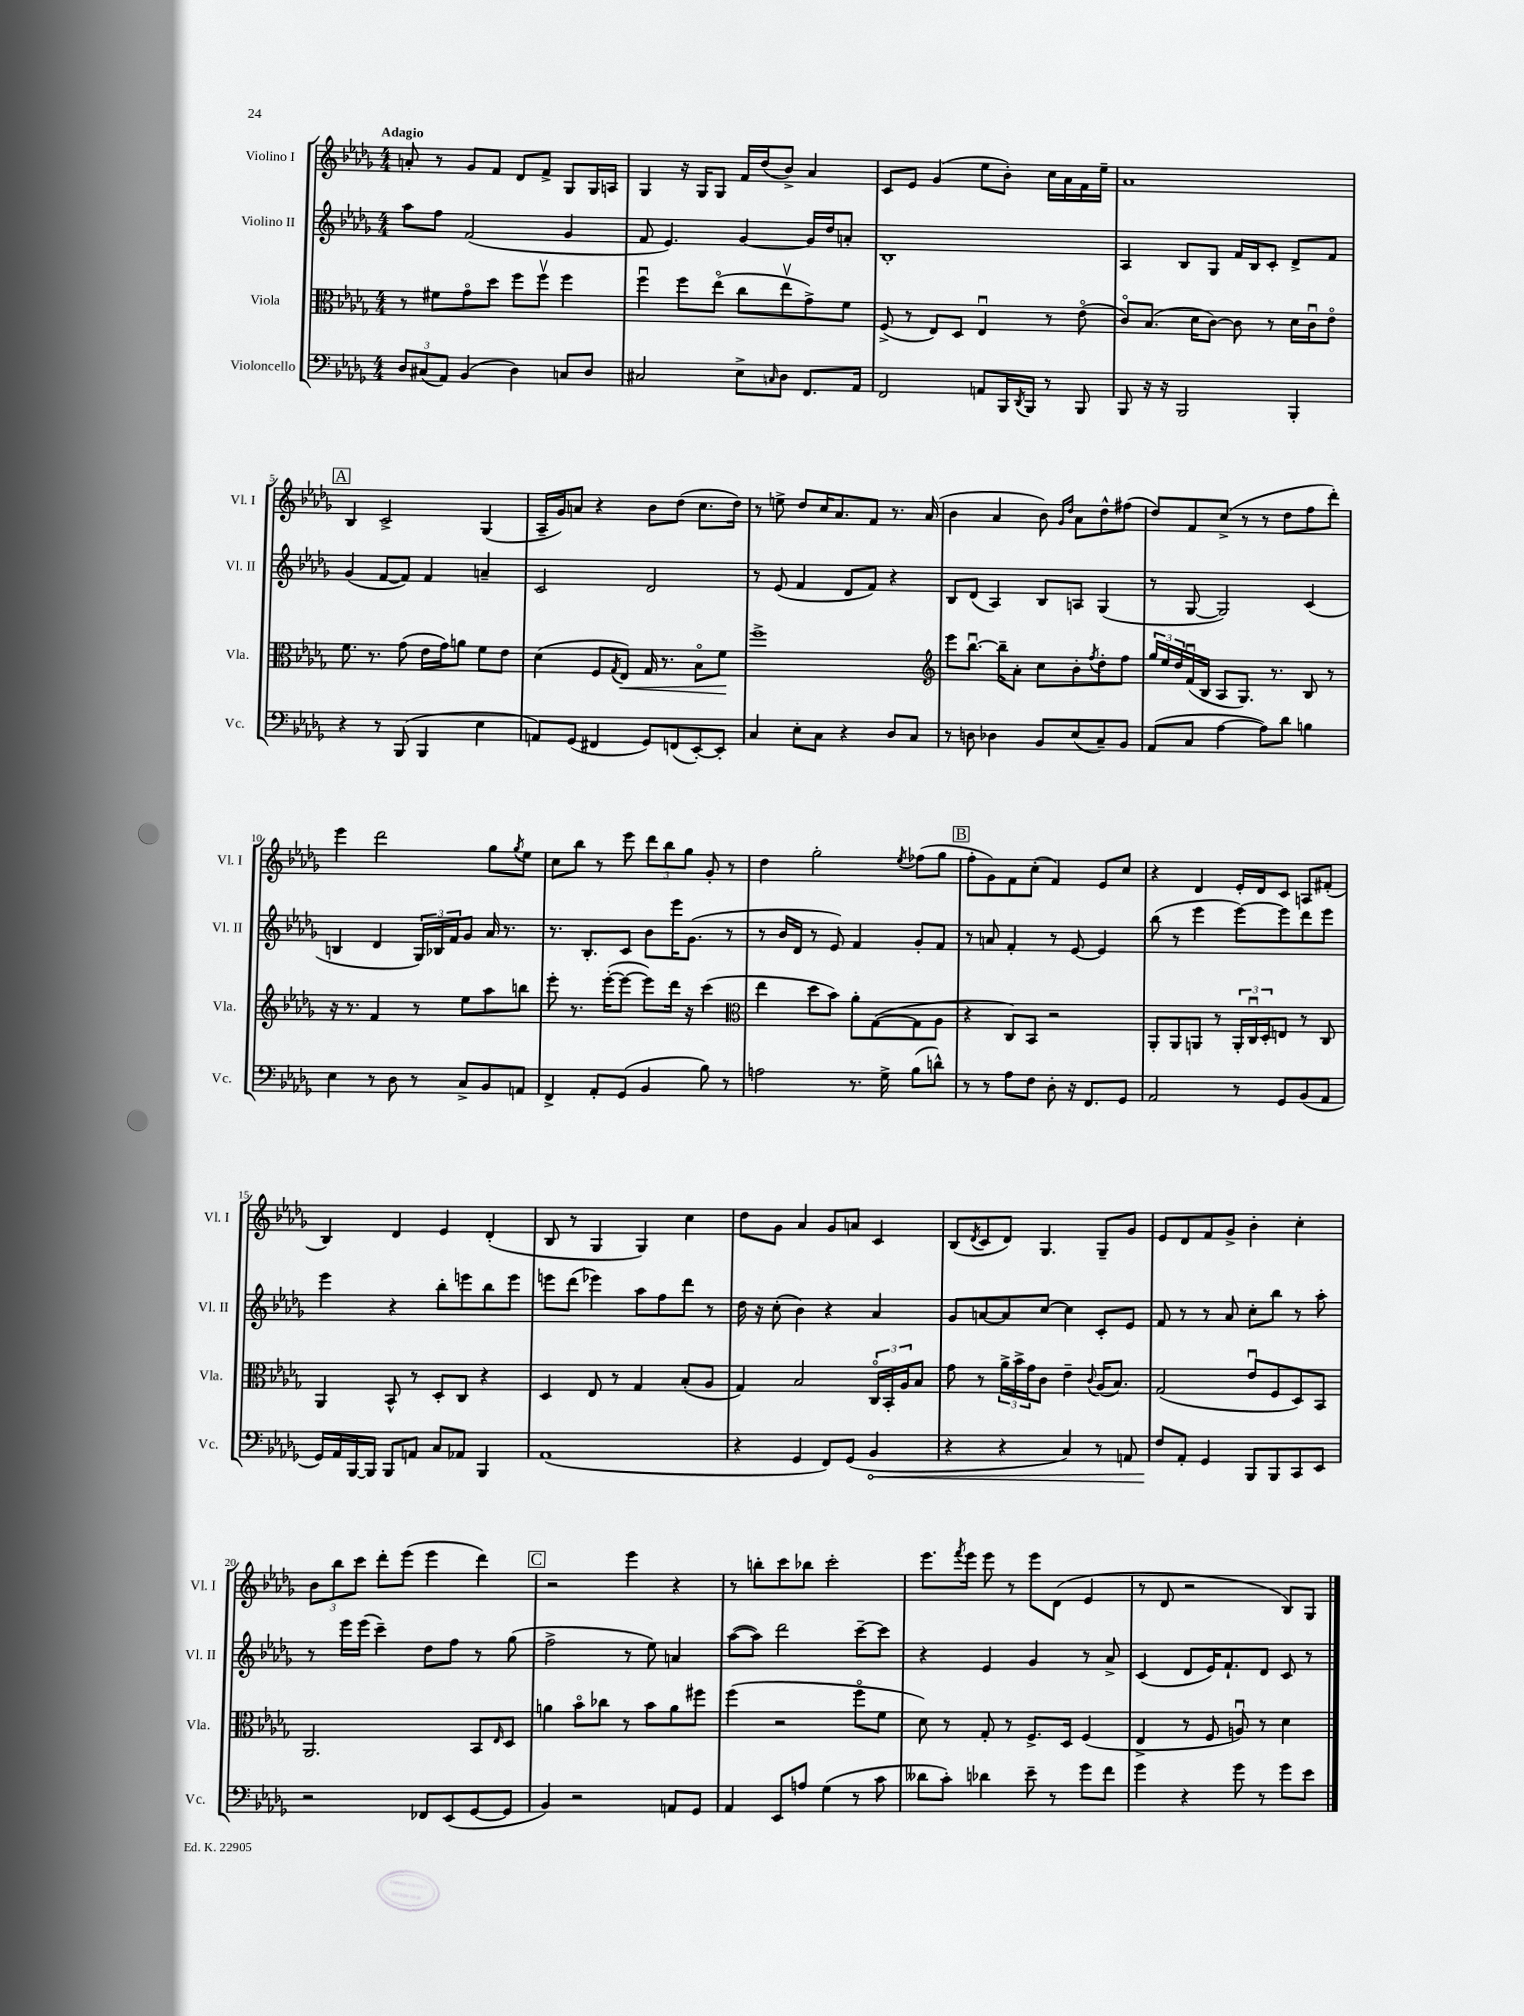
<<
\new StaffGroup <<
\new Staff = "s0" \with { instrumentName = "Violino I" shortInstrumentName = "Vl. I" } {
    \clef treble \key des \major \numericTimeSignature \time 4/4 \tempo "Adagio"
    a'8-. r8 ges'8 f'8 des'8 f'8-> ges8 ges16 a16 |
    ges4 r16 ges16 ges8 f'16 des''16( bes'8->) aes'4 |
    c'8 ees'8 ges'4( ees''8 bes'8-.) c''16 aes'16 f'16 ees''16-- |
    aes'1 |
    \mark \markup { \box "A" } bes4 c'2-> ges4( |
    aes16-- ges'16) a'8 r4 bes'8 des''8( c''8. des''16) |
    r8 e''8-> des''8 c''16 aes'8. f'8 r8. aes'16( |
    bes'4 aes'4 bes'8) \grace { ges'16 des''16 } aes'8 des''8-^ fis''8( |
    des''8) f'8 c''8->( r8 r8 des''8 f''8 des'''8-.) |
    ees'''4 des'''2 ges''8 \acciaccatura { ges''8 } ees''8 |
    c''8 bes''8 r8 ees'''8 \tuplet 3/2 { des'''8 bes''8 ges''8 } ges'8-. r8 |
    des''4 ges''2-. \acciaccatura { ees''8 } fes''8( ges''8 |
    \mark \markup { \box "B" } f''8-. ges'8) f'8 c''8-.( f'4) ees'8 c''8 |
    r4 des'4 ees'16-. des'16 c'8 a8 fis'8-.( |
    bes4) des'4 ees'4 des'4-.( |
    bes8 r8 ges4 ges4) c''4 |
    des''8 ges'8 aes'4 ges'8 a'8 c'4 |
    bes8( \acciaccatura { des'8 } c'8 des'8) ges4. ges8-- ges'8 |
    ees'8 des'8 f'8 ges'8-> bes'4-. c''4-. |
    \tuplet 3/2 { bes'8 bes''8 c'''8 } des'''8-. ees'''8( ees'''4 des'''4) |
    \mark \markup { \box "C" } r2 ees'''4 r4 |
    r8 b''8-. c'''8 bes''8 c'''2-. |
    ees'''8. \acciaccatura { f'''8 } ees'''16 ees'''8 r8 ees'''8 des'8( ees'4 |
    r8 des'8 r2 bes8) ges8 \bar "|." |
}
\new Staff = "s1" \with { instrumentName = "Violino II" shortInstrumentName = "Vl. II" } {
    \clef treble \key des \major \numericTimeSignature \time 4/4
    aes''8 f''8 f'2( ges'4 |
    f'8 ees'4.) ges'4~ ges'16 des''16 a'8-. |
    bes1-. |
    aes4 bes8 ges8 f'16 bes16 c'8-. des'8-> f'8 |
    \mark \markup { \box "A" } ges'4( f'8~ f'8) f'4 a'4-- |
    c'2 des'2 |
    r8 ees'8( f'4 des'8 f'8) r4 |
    bes8 des'8( aes4) bes8 a8 ges4( |
    r8 ges8~ ges2) c'4( |
    b4 des'4 \tuplet 3/2 { ges16) bes16 f'16 } ges'8 aes'16 r8. |
    r8. bes8.-. c'8 bes'8 ees'''16 ges'8.( r8 |
    r8 bes'16 des'16 r8 ees'8) f'4 ges'8-. f'8 |
    \mark \markup { \box "B" } r8 a'8 f'4-. r8 ees'8~ ees'4 |
    bes''8( r8 ees'''4 ees'''8~) ees'''8 des'''8 ees'''8 |
    ees'''4 r4 bes''8-. e'''8 bes''8 e'''8 |
    e'''8 des'''8( ees'''4) aes''8 f''8 des'''8 r8 |
    des''16 r16 c''8-.( bes'4) r4 aes'4 |
    ges'8 a'8~ a'8 c''8~ c''4 c'8-. ees'8 |
    f'8 r8 r8 aes'8 c''8-. bes''8 r8 aes''8-. |
    r8 ees'''16 ees'''16( c'''4--) des''8 f''8 r8 ges''8( |
    \mark \markup { \box "C" } f''2-> r8 ees''8) a'4 |
    aes''8~( aes''8) des'''2 c'''8~-- c'''8 |
    r4 ees'4 ges'4 r8 aes'8-> |
    c'4( des'8 ees'16) f'8.-! des'8 c'8 r8 \bar "|." |
}
\new Staff = "s2" \with { instrumentName = "Viola" shortInstrumentName = "Vla." } {
    \clef alto \key des \major \numericTimeSignature \time 4/4
    r8 fis'8 ges'8\flageolet des''8 f''8 f''8\upbow f''4 |
    f''4\downbow f''8 ees''8\flageolet( c''8 ees''8\upbow ges'8->) f'8 |
    f8->( r8 ees8) des8 ees4\downbow r8 ees'8\flageolet( |
    c'8\flageolet) bes8.( des'16 c'8~) c'8 r8 des'16 c'16\downbow ees'8\flageolet |
    \mark \markup { \box "A" } f'8. r8. ges'8( ees'16 ges'16) a'8 f'8 ees'8 |
    des'4( f8 \acciaccatura { ges8 } ees8\<) ges16 r8. bes8\flageolet f'8\! |
    f''1-> |
    \clef treble ees'''8 bes''8.~\downbow bes''16-- aes'8-. c''8 bes'8-. \acciaccatura { f''8 } des''8-. f''8 |
    \tuplet 3/2 { ges''16 ees''16 des''16 } f'16\downbow( bes16 aes8 ges8.) r8. bes8 r8 |
    r16 r8. f'4 r8 ees''8 aes''8 b''8 |
    ees'''8-. r8. ees'''16~-.( ees'''8~ ees'''8) des'''16 r16 c'''4( |
    \clef alto ees''4 des''8 bes'8) aes'8-. ges8~( ges8 aes8 |
    \mark \markup { \box "B" } r4 c8) bes,8 r2 |
    aes,8-. aes,8 a,8 r8 \tuplet 3/2 { a,16-. c16\downbow des16-. } e8 r8 c8 |
    aes,4 bes,8-^ r8 des8-. c8 r4 |
    des4 ees8 r8 ges4 bes8-.( aes8 |
    ges4) bes2 \tuplet 3/2 { c16\flageolet bes,16-. aes16 } bes8 |
    ges'8 r8 \tuplet 3/2 { aes'16-> bes'16-> ges'16 } c'8 ees'4-- \appoggiatura { c'8 } aes16( bes8.) |
    ges2( ees'8\downbow f8 des8) bes,8 |
    aes,2. bes,8 \grace { ees16 } des8 |
    \mark \markup { \box "C" } a'4 bes'8\flageolet ces''8 r8 bes'8 a'8 fis''8 |
    f''4( r2 f''8\flageolet f'8 |
    des'8) r8 ges8-. r8 f8.-> des16 f4( |
    ees4-> r8 f8 a8\downbow) r8 des'4 \bar "|." |
}
\new Staff = "s3" \with { instrumentName = "Violoncello" shortInstrumentName = "Vc." } {
    \clef bass \key des \major \numericTimeSignature \time 4/4
    \tuplet 3/2 { des8 cis8( aes,8) } bes,4( des4) c8 des8 |
    cis2 ees8-> \grace { c16 } des8 f,8. aes,16 |
    f,2 a,8 bes,,16 \acciaccatura { des,8 } bes,,16 r8 bes,,8 |
    bes,,8 r16 r16 bes,,2 bes,,4-. |
    \mark \markup { \box "A" } r4 r8 bes,,8( bes,,4 ees4 |
    a,8) ges,8( fis,4 ges,8) f,8( ees,8~-.) ees,8-. |
    c4 ees8-. c8 r4 des8 c8 |
    r8 d8 des4 bes,8 ees8( c8--) bes,8 |
    aes,8( c8 aes4~ aes8) des'8 b4 |
    ees4 r8 des8 r8 c8-> bes,8 a,8 |
    f,4-> aes,8-. ges,8( bes,4 bes8) r8 |
    a2 r8. ges16-> bes8( d'8-^) |
    \mark \markup { \box "B" } r8 r8 aes8 f8 des8-. r16 f,8. ges,8 |
    aes,2 r8 ges,8 bes,8( aes,8 |
    ges,16) aes,16 bes,,16~ bes,,16 bes,,8 a,8 c8 aes,8 bes,,4 |
    aes,1( |
    r4 ges,4 f,8) ges,8( \once \override Hairpin.circled-tip = ##t bes,4\< |
    r4 r4 c4) r8 a,8 |
    f8\! aes,8-. ges,4 bes,,8 bes,,8 c,8 ees,8 |
    r2 fes,8 ees,8( ges,8~ ges,8 |
    \mark \markup { \box "C" } bes,4) r2 a,8 ges,8 |
    aes,4 ees,8 a8 ges4( r8 c'8 |
    deses'8 c'8-.) des'4 ees'8-- r8 ges'8 f'8 |
    ges'4 r4 ges'8 r8 ges'8 ees'8 \bar "|." |
}
>>
>>
